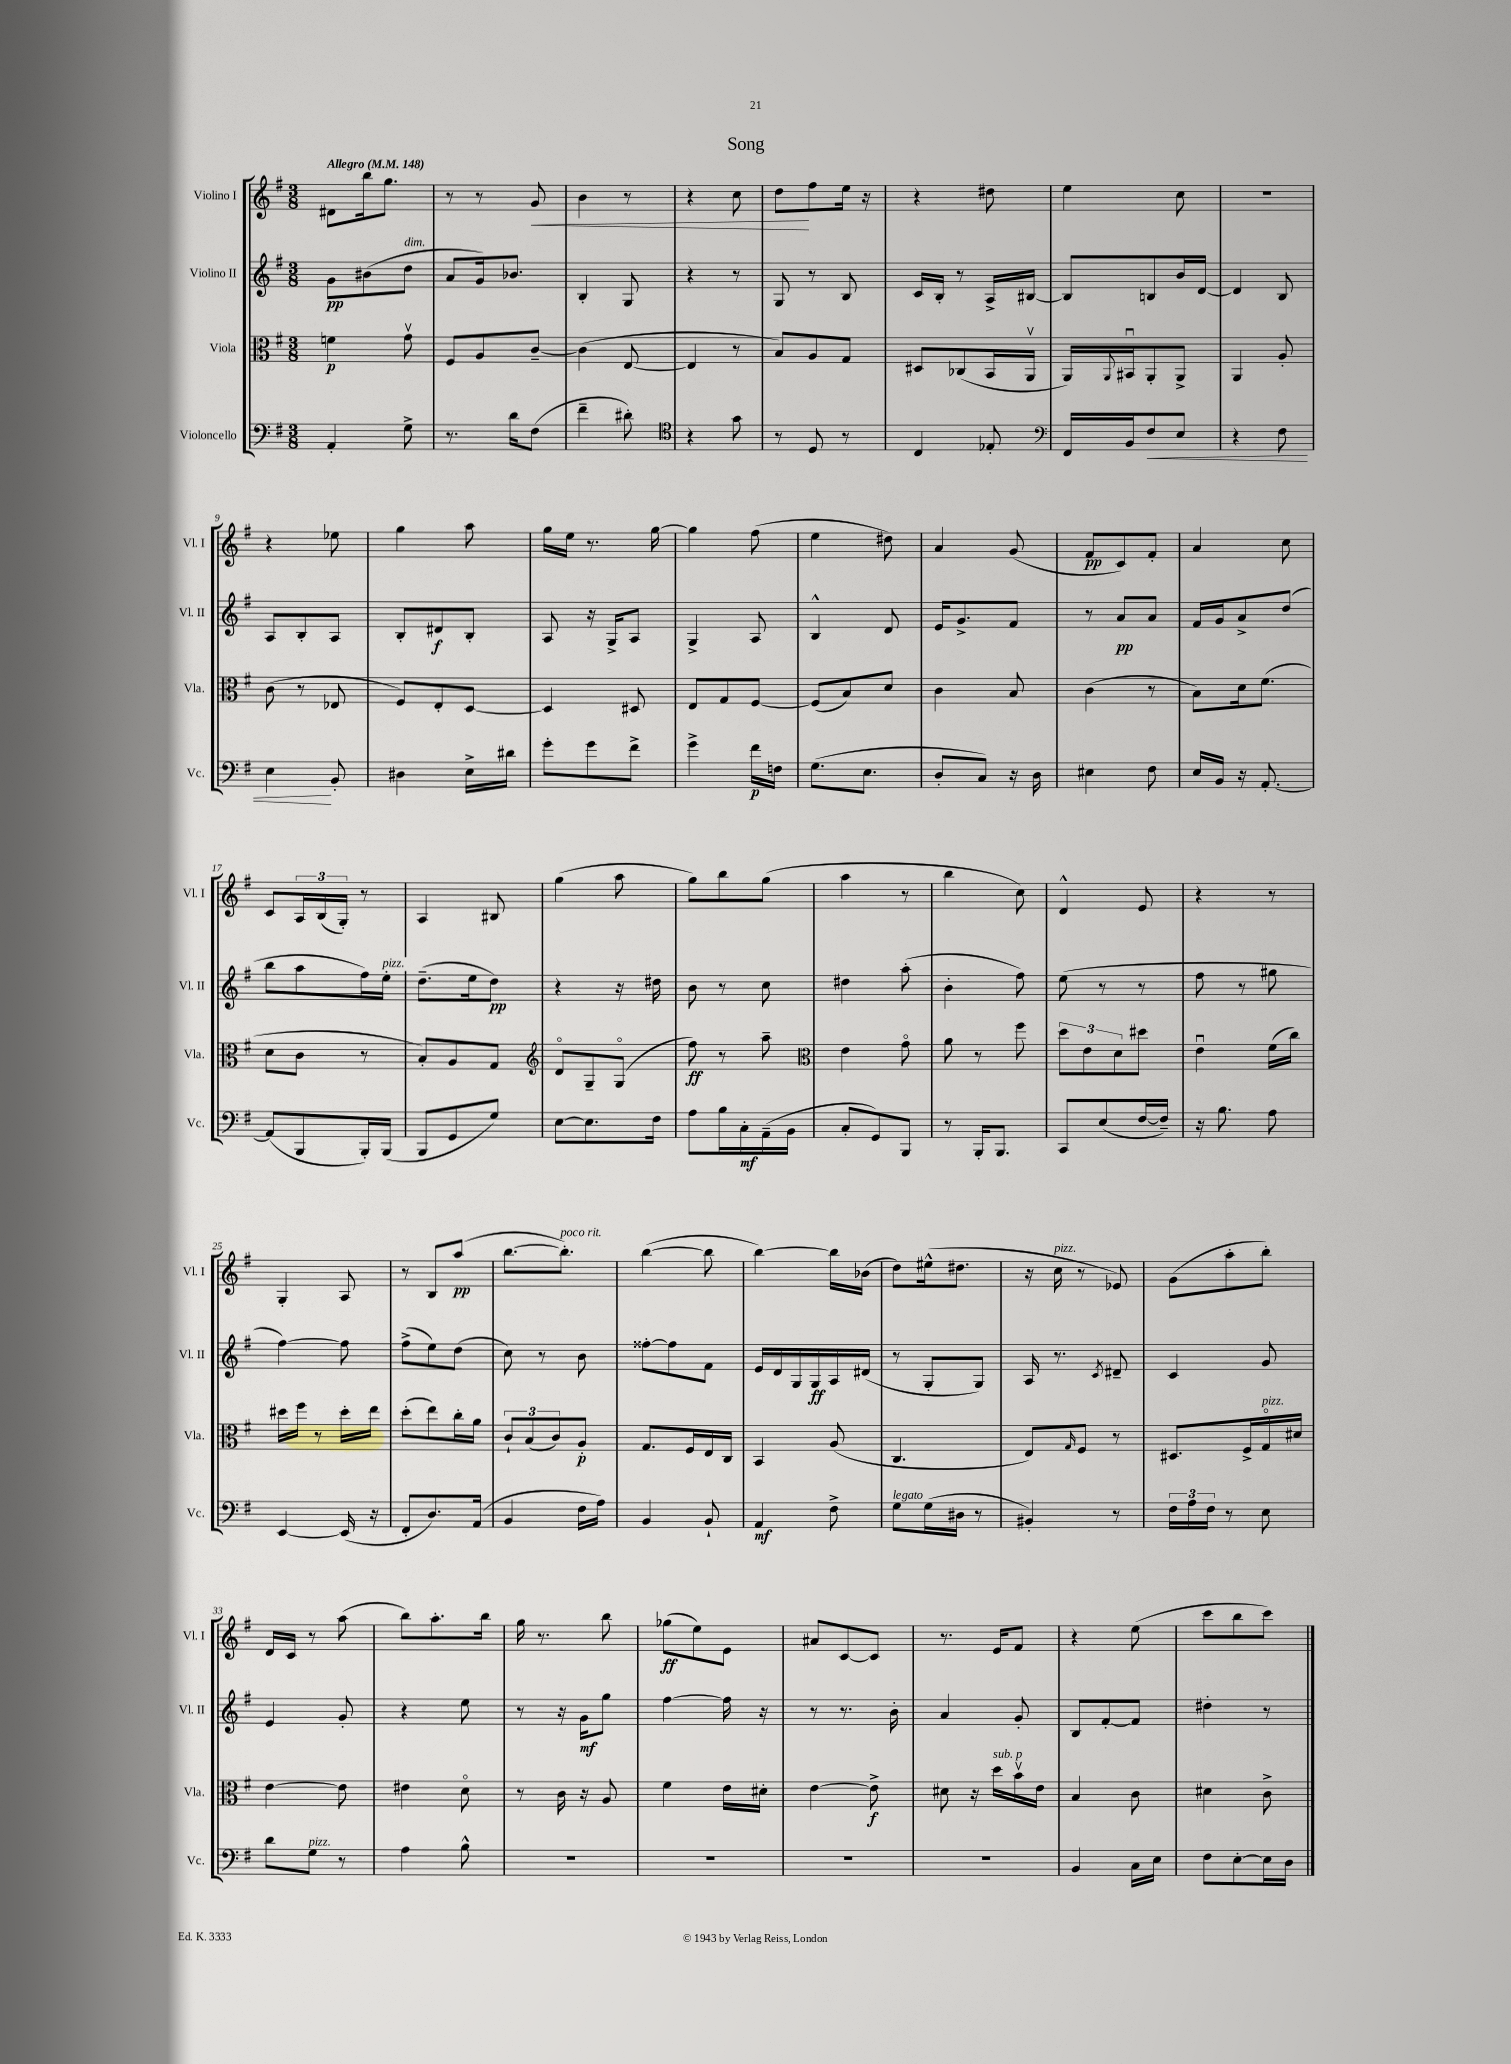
\header { title = "Song" }
<<
\new StaffGroup <<
\new Staff = "s0" \with { instrumentName = "Violino I" shortInstrumentName = "Vl. I" } {
    \clef treble \key g \major \numericTimeSignature \time 3/8 \tempo "Allegro" 4 = 148
    dis'8 b''16 g''8. |
    r8 r8 g'8\< |
    b'4 r8 |
    r4 c''8 |
    d''8\! fis''8 e''16 r16 |
    r4 dis''8 |
    e''4 c''8 |
    R4. |
    r4 ees''8 |
    g''4 a''8 |
    g''16 e''16 r8. g''16~ |
    g''4 fis''8( |
    e''4 dis''8) |
    a'4 g'8( |
    fis'8\pp c'8) fis'8-. |
    a'4 c''8 |
    c'8 \tuplet 3/2 { a16 b16( g16-.) } r8 |
    a4 bis8 |
    g''4( a''8 |
    g''8) b''8 g''8( |
    a''4 r8 |
    b''4 c''8) |
    d'4-^ e'8 |
    r4 r8 |
    g4-. a8 |
    r8 b8 a''8\pp( |
    b''8.~ b''8.-.^\markup { \italic "poco rit." }) |
    b''4~( b''8 |
    b''4~) b''16 bes'16( |
    d''8) eis''16-^( dis''8. |
    r16 c''16^\markup { \italic "pizz." } r8 ees'8) |
    g'8( a''8-. b''8-.) |
    d'16 c'16 r8 a''8( |
    b''8) a''8.-. b''16 |
    g''16 r8. b''8 |
    ges''8\ff( e''8) e'8 |
    ais'8 c'8~ c'8 |
    r8. e'16 fis'8 |
    r4 e''8( |
    c'''8 b''8 c'''8) \bar "|." |
}
\new Staff = "s1" \with { instrumentName = "Violino II" shortInstrumentName = "Vl. II" } {
    \clef treble \key g \major \numericTimeSignature \time 3/8
    g'8\pp bis'8( d''8^\markup { \italic "dim." } |
    a'8 g'16) bes'8. |
    b4-. g8 |
    r4 r8 |
    g8 r8 b8 |
    c'16 b16-. r8 a16-> bis16~ |
    bis8 b8 b'16 d'16~ |
    d'4 b8 |
    a8 b8-. a8 |
    b8-. dis'8\f b8-. |
    a8 r16 g16-> a8 |
    g4-> a8 |
    b4-^ d'8 |
    e'16 g'8.-> fis'8 |
    r8 a'8\pp a'8 |
    fis'16 g'16 a'8-> d''8( |
    b''8 a''8 fis''16) e''16-.^\markup { \italic "pizz." } |
    d''8.--( e''16 d''8\pp) |
    r4 r16 dis''16 |
    b'8 r8 c''8 |
    dis''4 a''8-.( |
    b'4-. fis''8) |
    e''8( r8 r8 |
    fis''8 r8 gis''8 |
    fis''4~) fis''8 |
    fis''8->( e''8) d''8( |
    c''8) r8 b'8 |
    fisis''8~-. fisis''8 fis'8 |
    e'16 d'16 g16 g16\ff a16 dis'16( |
    r8 g8-. g8) |
    a16 r8. \acciaccatura { c'8 } dis'8-- |
    c'4 g'8 |
    e'4 g'8-. |
    r4 e''8 |
    r8 r16 g'16\mf g''8 |
    fis''4~ fis''16 r16 |
    r8 r8. b'16-. |
    a'4 g'8-. |
    b8 fis'8~-. fis'8 |
    dis''4-. r8 \bar "|." |
}
\new Staff = "s2" \with { instrumentName = "Viola" shortInstrumentName = "Vla." } {
    \clef alto \key g \major \numericTimeSignature \time 3/8
    f'4\p g'8\upbow |
    fis8 a8 c'8~-- |
    c'4( e8~ |
    e4 r8 |
    b8) a8 g8 |
    dis8 ces8( b,16 a,16\upbow |
    a,16) \appoggiatura { a,8 } bis,16\downbow a,8-. a,8-> |
    a,4 a8-. |
    c'8( r8 ees8 |
    fis8) e8-. d8~ |
    d4 dis8 |
    e8 g8 fis8~ |
    fis8( b8) d'8 |
    c'4 b8 |
    c'4( r8 |
    b8) d'16 fis'8.( |
    d'8 c'8 r8 |
    b8-.) a8 g8 |
    \clef treble d'8\flageolet g8-- g8\flageolet( |
    fis''8\ff) r8 a''8-- |
    \clef alto e'4 g'8\flageolet |
    a'8 r8 fis''8 |
    \tuplet 3/2 { d''8 e'8 d'8 } dis''8 |
    e'4\downbow fis'16( c''16) |
    dis''16 fis''16 r8 dis''16-. e''16 |
    d''8-.( e''8) c''16-. a'16 |
    \tuplet 3/2 { c'8-! b8( c'8) } a8-.\p |
    g8. fis16 e16 c16 |
    b,4 a8( |
    c4. |
    e8) \grace { g16 } fis8 r8 |
    dis8. fis16-> g16\flageolet^\markup { \italic "pizz." } dis'16 |
    e'4~ e'8 |
    eis'4 d'8\flageolet |
    r8 c'16 r16 a8 |
    fis'4 e'16 dis'16-. |
    e'4~ e'8->\f |
    dis'8 r16 d''16^\markup { \italic "sub. p" } b'16\upbow e'16 |
    b4 c'8 |
    dis'4 c'8-> \bar "|." |
}
\new Staff = "s3" \with { instrumentName = "Violoncello" shortInstrumentName = "Vc." } {
    \clef bass \key g \major \numericTimeSignature \time 3/8
    a,4-. g8-> |
    r8. d'16 fis8( |
    fis'4-- dis'8-.) |
    \clef tenor r4 g'8 |
    r8 d8 r8 |
    c4 ees8-. |
    \clef bass fis,16 b,16 fis8\< e8 |
    r4 fis8 |
    e4\! b,8-. |
    dis4 e16-> dis'16 |
    g'8-. g'8 fis'8-> |
    g'4-> fis'16\p f16 |
    g8.( e8. |
    d8-. c8) r16 d16 |
    eis4 fis8 |
    e16 b,16 r16 a,8.~-. |
    a,8( b,,8 b,,16-.) b,,16( |
    b,,8 g,8 g8) |
    e8~ e8. fis16 |
    a8 b16 c16-.\mf a,16--( b,16 |
    c8-. g,8) b,,8 |
    r8 b,,16-. b,,8. |
    c,8 e8( fis16~ fis16--) |
    r16 b8. a8 |
    e,4~ e,16( r16 |
    fis,8-. d8.) a,16( |
    b,4 fis16 a16) |
    b,4 b,8-! |
    a,4\mf fis8-> |
    g8^\markup { \italic "legato" } g16( dis16 r8 |
    bis,4-.) r8 |
    \tuplet 3/2 { fis16 a16 fis16 } r8 e8 |
    d'8 g8^\markup { \italic "pizz." } r8 |
    a4 b8-^ |
    R4. |
    R4. |
    R4. |
    R4. |
    b,4 c16 e16 |
    fis8 e8~-. e16 d16 \bar "|." |
}
>>
>>
